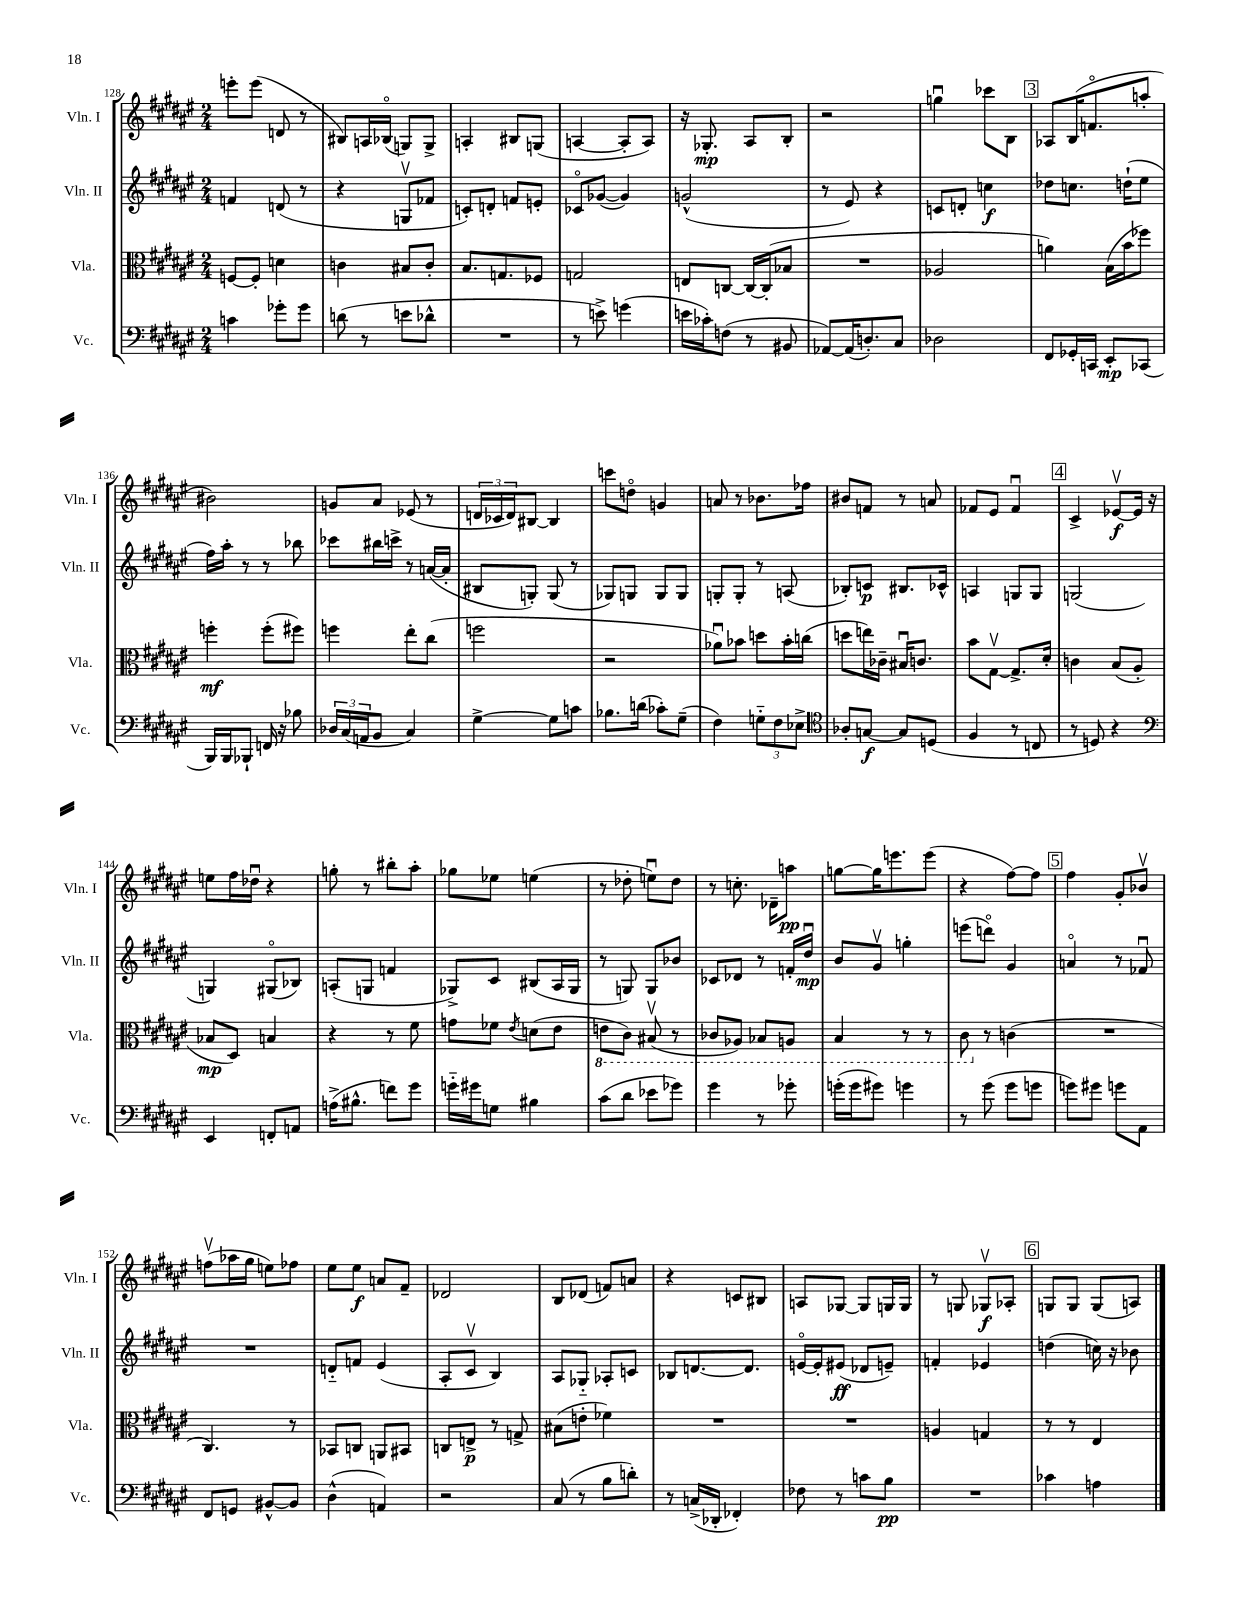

**kern	**kern	**kern	**kern
*staff4	*staff3	*staff2	*staff1
*clefF4	*clefC3	*clefG2	*clefG2
*k[f#c#g#d#a#e#]	*k[f#c#g#d#a#e#]	*k[f#c#g#d#a#e#]	*k[f#c#g#d#a#e#]
*M2/4	*M2/4	*M2/4	*M2/4
4c	[8F	4f	8eee'
.	8F']	.	(8eee
8g-'	4d	(8d	8d
8g-	.	8r	8r
=	=	=	=
(8d	4c	4r	8B#)
8r	.	.	16A
.	.	.	(16B-o
8e	8B#	8Gv	8G)
8d-^^	8c'	8f-	8G^
=	=	=	=
2r	8.B	8c')	4A'
.	.	8d'	.
.	8.G	.	.
.	.	8f	8B#
.	8F-	8e'	(8G
=	=	=	=
8r	2G	8c-o	[4A
8e^)	.	([8g-	.
(4g	.	4g-])	8A']
.	.	.	8A)
=	=	=	=
16e	8E	(2g^^	16r
16c-')	.	.	8.G-'
(8F	[8C	.	.
8r	16C_	.	8A#
.	(16C']	.	.
8BB#	8B-	.	8B'
=	=	=	=
[8AA-)	2r	8r	2r
(16AA-]	.	8e#)	.
8.D')	.	.	.
.	.	4r	.
8C#	.	.	.
=	=	=	=
2D-	2A-	8c	4ggu
.	.	8d'	.
.	.	4cc	8ccc-
.	.	.	8B
=	=	=	=
8FF#	4a)	8dd-	8A-
16GG-'	.	8.cc	(16B
16CC	.	.	8.fo
8EE#'	(16B	.	.
.	16b	(16dd`	.
(8CC-	8ff-)	8ee#	8aa'
=	=	=	=
16BBB)	4ff'	16ff#)	2b#)
16BBB	.	16aa#'	.
8BBB-`	.	8r	.
16FF	(8ff'	8r	.
16r	.	.	.
8B-	8ff#)	8bb-	.
=	=	=	=
24D-	4ff	8ccc-	8g
(24C#	.	.	.
24AA	.	.	.
8BB	.	16bb#	8a#
.	.	16ccc^	.
4C#)	8ee#'	8r	(8e-
.	(8cc#	([16a	8r
.	.	16a']	.
=	=	=	=
[4G#^	2ff	8B#	24d
.	.	.	24c-
.	.	.	24d)
.	.	8G')	[8B#
8G#]	.	(8G	4B#]
8c	.	8r	.
=	=	=	=
8.B-	2r	8G-)	8ccc
.	.	8G	8ddo
(16d	.	.	.
8c-')	.	8G	4g
(8G#~	.	8G	.
=	=	=	=
4F#)	8a-u)	8G'	8a
.	8b-	8G'	8r
12G'~	8dd	8r	8.b-
12F#	.	.	.
.	16b-'	(8A	.
12E-^	.	.	.
.	(16cc	.	16ff-
=	=	=	=
*clefC4	*	*	*
8A-'	8dd	8B-')	8b#
[8G	16ee)	8c	8f
.	16c-~	.	.
8G]	16B#u	8.B#	8r
.	8.c	.	.
(8D	.	.	8a
.	.	16c-^^	.
=	=	=	=
4F#	8b	4A	8f-
.	[8G#v	.	8e#
8r	8.G#^]	8G	4f-u
8C	.	8G	.
.	16d#'	.	.
=	=	=	=
8r	4c	(2G	4c#^
8D)	.	.	.
4r	(8B	.	[8e-v
.	8A#'	.	16e-]
.	.	.	16r
=	=	=	=
*clefF4	*	*	*
4EE#	8B-	4G)	8ee
.	8D#)	.	16ff#
.	.	.	16dd-u
8FF'	4B	(8G#o	4r
8AA	.	8B-)	.
=	=	=	=
(16A^	4r	(8A'	8gg'
8.B#^^	.	.	.
.	.	8G	8r
8f)	8r	4f	8bb#'
8g#	8f#	.	8aa#'
=	=	=	=
16g'~	8g	8G-^)	8gg-
16g#	.	.	.
8G	8f-	8c#	8ee-
.	8qe#	.	.
4B#	(8d	(8B#	(4ee
.	8e#	16A#	.
.	.	16G-	.
=	=	=	=
(8c#	8E	8r	8r
8d#	8C#)	8G)	8dd-'
8e-	(8BB#v	8G	8eeu)
8g-)	8r	8b-	8dd-
=	=	=	=
4g#	8C-	8c-	8r
.	8AA-)	8d-	8.cc'
8r	8BB-	8r	.
.	.	.	16d-~
8g-'	8AA	16f'	8aa
.	.	16dd#u	.
=	=	=	=
(16g'	4BB	8b	[8gg
16g	.	.	.
8g#)	.	8g#v	16gg]
.	.	.	8.eee
4g	8r	4gg'	.
.	8r	.	(8eee
=	=	=	=
8r	8C#	(8eee	4r
(8g#	8r	8dddo)	.
8g#	(4c	4g#	[8ff#)
8g	.	.	8ff#]
=	=	=	=
8g)	2r	4ao	4ff#
8g#	.	.	.
8g	.	8r	8g#'
8AA#	.	8f-u	8b-v
=	=	=	=
8FF#	4.C#)	2r	(8ffv
8GG	.	.	16aa-
.	.	.	16gg#
[8BB#^^	.	.	8ee)
8BB#]	8r	.	8ff-
=	=	=	=
(4D#^^	8BB-	8d'~	8ee#
.	8C	8f	8ee#
4AA)	8AA	(4e#	8a
.	8BB#	.	8f#~
=	=	=	=
2r	8C	8A#'	2d-
.	8E^	8c#v	.
.	8r	4B)	.
.	8G^	.	.
=	=	=	=
(8C#	(8B#	8A#	8B
8r	8e'	8G-'~	(8d-
8B	4f-)	8A-'	8f)
8d')	.	8c	8a
=	=	=	=
8r	2r	8B-	4r
(16C^	.	[8.d	.
16DD-'	.	.	.
4FF-')	.	.	8c
.	.	8.d]	.
.	.	.	8B#
=	=	=	=
8F-	2r	[16eo	8A
.	.	16e']	.
8r	.	(8e#	[8G-
8c	.	8d-	8G-]
8B	.	8e~)	16G
.	.	.	16G
=	=	=	=
2r	4A	4f'	8r
.	.	.	8G
.	4G	4e-	8G-v
.	.	.	8A-'
=	=	=	=
4c-	8r	(4dd	8G
.	8r	.	8G
4A	4E#	16cc)	(8G
.	.	16r	.
.	.	8b-	8A)
==	==	==	==
*-	*-	*-	*-
